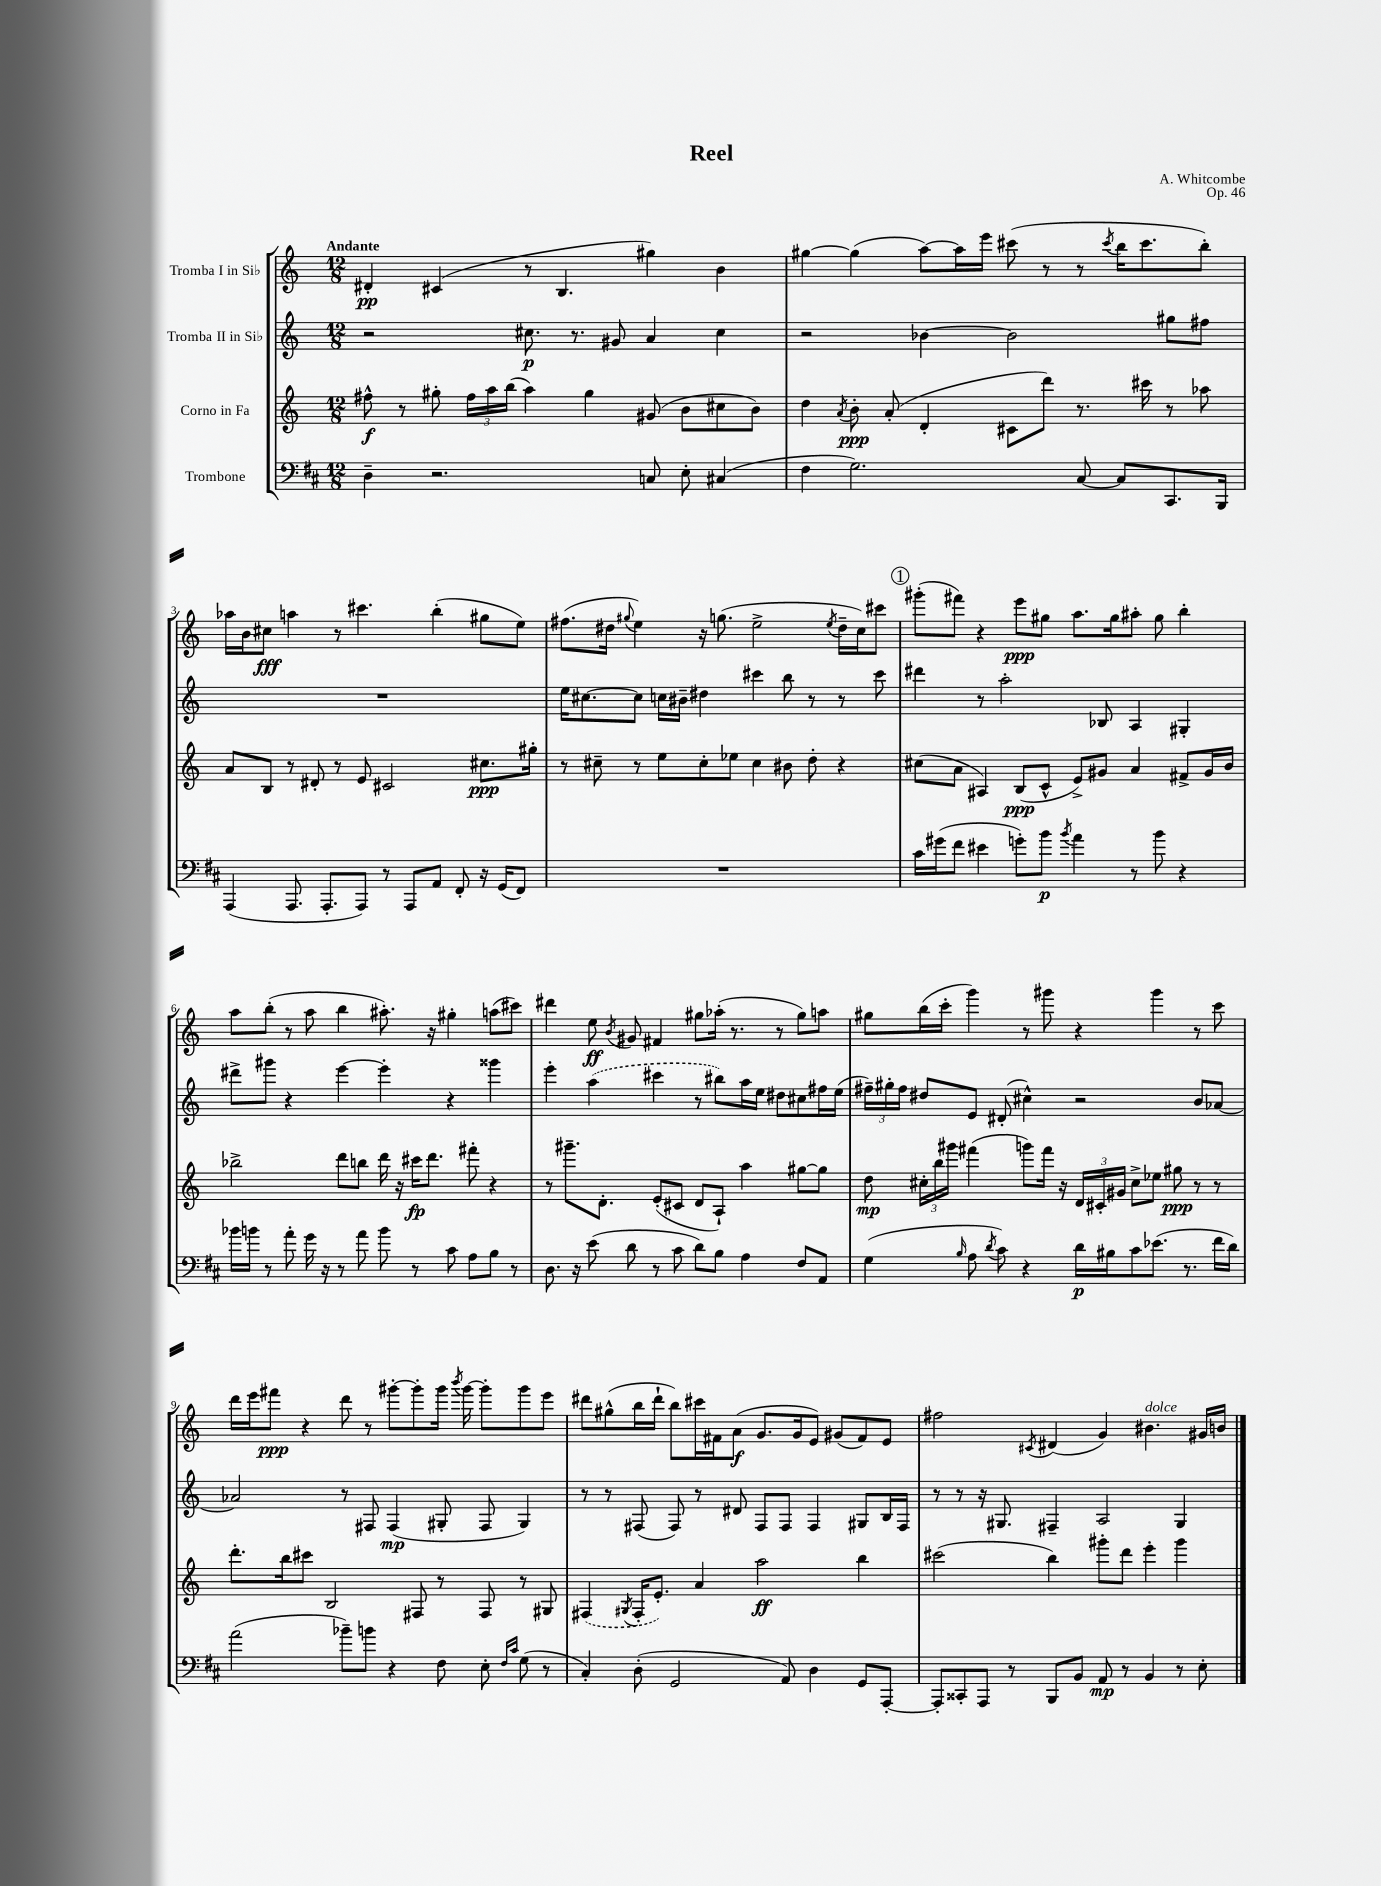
\header { title = "Reel" composer = "A. Whitcombe" opus = "Op. 46" }
<<
\new StaffGroup <<
\new Staff = "s0" \with { instrumentName = "Tromba I in Sib" } {
    \clef treble \key c \major \numericTimeSignature \time 12/8 \tempo "Andante"
    \autoBeamOff dis'4-.\pp cis'4( r8 b4. gis''4) b'4 |
    gis''4~ gis''4( a''8[~) a''16 e'''16] cis'''8( r8 r8 \acciaccatura { cis'''8 } b''16[ cis'''8. b''8]-.) |
    aes''16[ b'16 cis''8]\fff a''4 r8 cis'''4. b''4-.( gis''8[ e''8]) |
    fis''8.[( dis''16] \appoggiatura { gis''8 } e''4) r16 g''8.( e''2-> \acciaccatura { e''8 } dis''16[-- c''16) cis'''8] |
    \mark \markup { \circle "1" } gis'''8[-.( fis'''8]) r4 e'''8[\ppp gis''8] a''8.[ gis''16 ais''8]-. gis''8 b''4-. |
    a''8[ b''8]-.( r8 a''8 b''4 ais''8.-.) r16 gis''4-. a''8[( cis'''8]) |
    dis'''4 e''8\ff \acciaccatura { b'8 } gis'8 fis'4 gis''8[ aes''16]-.( r8. r8 gis''8[) a''8] |
    gis''8[ b''16( c'''16]-. g'''4) r8 gis'''8 r4 gis'''4 r8 c'''8 |
    d'''16[ e'''16 fis'''8]\ppp r4 d'''8 r8 gis'''8[~-. gis'''8-. gis'''16] \acciaccatura { b'''8 } gis'''16~ gis'''8[-. gis'''8 e'''8] |
    dis'''8[ gis''8-^( b''16 dis'''16]-! b''8[) cis'''16 fis'16 a'8]\f( g'8.[ g'16 e'8]) gis'8[( fis'8) e'8] |
    fis''2 \acciaccatura { cis'8 } dis'4( g'4) bis'4.^\markup { \italic "dolce" } gis'16[ b'16] \bar "|." |
}
\new Staff = "s1" \with { instrumentName = "Tromba II in Sib" } {
    \clef treble \key c \major \numericTimeSignature \time 12/8
    \autoBeamOff r2 cis''8.\p r8. gis'8 a'4 cis''4 |
    r2 bes'4~ bes'2 gis''8[ fis''8] |
    R1. |
    e''16[ cis''8.~ cis''8] c''16[ bis'16]-- dis''4 cis'''4 b''8 r8 r8 cis'''8 |
    \mark \markup { \circle "1" } dis'''4 r8 a''2-. bes8 a4 gis4-. |
    dis'''8[-> gis'''8] r4 e'''4~ e'''4-. r4 gisis'''4 |
    e'''4-. \once \slurDashed a''4( cis'''4 r8 bis''8[) a''16 e''16] dis''8[ cis''8 fis''16 e''16]( |
    \tuplet 3/2 { fis''16[--) gis''16-. fis''16] } dis''8[ e'8] dis'8-.( cis''4-^) r2 b'8[ aes'8]~ |
    aes'2 r8 fis8 fis4\mp( gis8-. fis8 gis4) |
    r8 r8 fis8( fis8) r8 dis'8 fis8[ fis8] fis4 gis8[ b16 fis16] |
    r8 r8 r16 gis8. fis4-- a2 gis4 \bar "|." |
}
\new Staff = "s2" \with { instrumentName = "Corno in Fa" } {
    \clef treble \key c \major \numericTimeSignature \time 12/8
    \autoBeamOff fis''8-^\f r8 gis''8-. \tuplet 3/2 { fis''16[ a''16 b''16]( } a''4) gis''4 gis'8( b'8[ cis''8 b'8]) |
    d''4 \acciaccatura { a'8 } b'8-.\ppp a'8-.( d'4-. cis'8[ d'''8]) r8. cis'''16 r8 aes''8 |
    a'8[ b8] r8 dis'8-. r8 e'8 cis'2 cis''8.[\ppp gis''16]-. |
    r8 cis''8-- r8 e''8[ cis''8-. ees''8] cis''4 bis'8 d''8-. r4 |
    \mark \markup { \circle "1" } cis''8[( a'8] ais4) b8[\ppp( c'8]-^ e'8[->) gis'8] a'4 fis'8[-> gis'16 b'16] |
    bes''2-> d'''8[ b''8] d'''16 r16 cis'''16[\fp d'''8.] fis'''8-. r4 |
    r8 gis'''8.[-- d'8.]-. e'8[-.( cis'8] d'8[ a8]-!) a''4 gis''8[~ gis''8] |
    d''8\mp \tuplet 3/2 { cis''16[-. b''16 gis'''16] } fis'''4( g'''8[) fis'''16] r16 \tuplet 3/2 { d'16[ cis'16-. gis'16] } cis''8[-> ees''8] gis''8\ppp r8 r8 |
    d'''8.[-. b''16 cis'''8] b2 fis8 r8 fis8 r8 gis8 |
    \once \slurDashed fis4( \acciaccatura { gis8 } fis16[-. e'8.]-.) a'4 a''2\ff b''4 |
    cis'''2( b''4) gis'''8[-. d'''8] e'''4-. gis'''4 \bar "|." |
}
\new Staff = "s3" \with { instrumentName = "Trombone" } {
    \clef bass \key d \major \numericTimeSignature \time 12/8
    \autoBeamOff d4-- r2. c8 e8-. cis4( |
    fis4 g2.) cis8~ cis8[ cis,8. b,,16] |
    a,,4( a,,8. a,,8.[-. a,,8]) r8 a,,8[ a,8] fis,8-. r16 g,16[( fis,8]) |
    R1. |
    \mark \markup { \circle "1" } cis'16[ gis'16( fis'8] eis'4 g'8[-.) b'8]\p \acciaccatura { b'8 } a'4 r8 b'8 r4 |
    bes'16[ b'16] r8 a'8-. g'16 r16 r8 a'8 b'8 r8 cis'8 a8[ b8] r8 |
    d8. r16 e'8( d'8 r8 cis'8 d'8[) b8] a4 fis8[ a,8] |
    g4( \grace { b16 } a8 \acciaccatura { d'8 } cis'8) r4 d'16[\p bis16 cis'8 ees'8.]( r8. fis'16[ d'16]) |
    a'2( bes'8[--) b'8] r4 fis8 e8-. \grace { fis16[ cis'16] } g8( r8 |
    cis4-.) d8-.( g,2 a,8) d4 g,8[ a,,8]~-. |
    a,,8[-. cisis,8-. a,,8] r8 b,,8[ b,8] a,8\mp r8 b,4 r8 e8-. \bar "|." |
}
>>
>>
